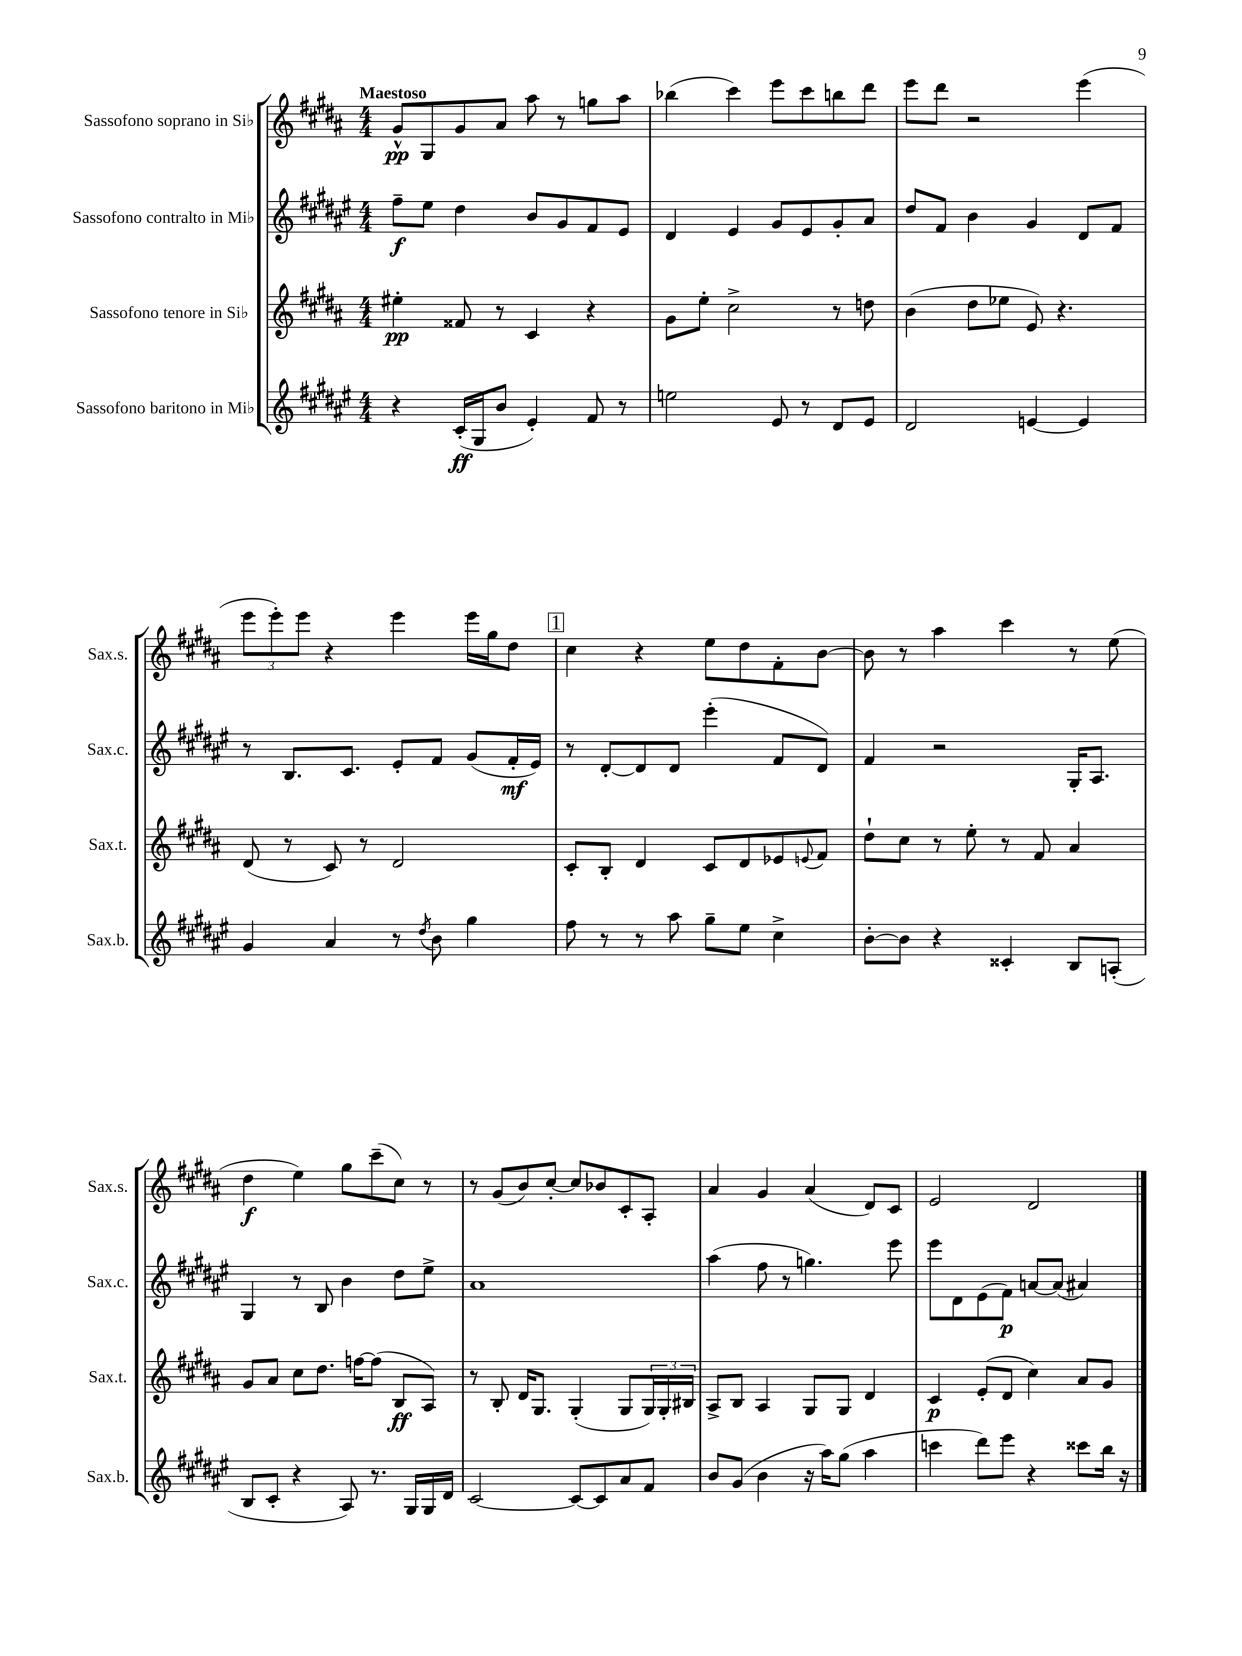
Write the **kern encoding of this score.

**kern	**kern	**kern	**kern
*staff4	*staff3	*staff2	*staff1
*clefG2	*clefG2	*clefG2	*clefG2
*k[f#c#g#d#a#e#]	*k[f#c#g#d#a#]	*k[f#c#g#d#a#e#]	*k[f#c#g#d#a#]
*M4/4	*M4/4	*M4/4	*M4/4
4r	4ee#'	8ff#~	8g#^^
.	.	8ee#	8G#
(16c#'	8f##	4dd#	8g#
16G#	.	.	.
8b	8r	.	8a#
4e#')	4c#	8b	8aa#
.	.	8g#	8r
8f#	4r	8f#	8gg
8r	.	8e#	8aa#
=	=	=	=
2ee	8g#	4d#	(4bb-
.	8ee'	.	.
.	2cc#^	4e#	4ccc#)
8e#	.	8g#	8eee
8r	.	8e#	8ccc#
8d#	8r	8g#'	8bb
8e#	8dd	8a#	8ddd#
=	=	=	=
2d#	(4b	8dd#	8eee
.	.	8f#	8ddd#
.	8dd#	4b	2r
.	8ee-	.	.
[4e	8e)	4g#	.
.	4.r	.	.
4e]	.	8d#	(4eee
.	.	8f#	.
=	=	=	=
4g#	(8d#	8r	12eee
.	.	.	12eee')
.	8r	8.B	.
.	.	.	12eee
4a#	8c#)	.	4r
.	.	8.c#	.
.	8r	.	.
8r	2d#	8e#'	4eee
8qdd#	.	.	.
8b	.	8f#	.
4gg#	.	(8g#	16eee
.	.	.	16gg#
.	.	16f#'	8dd#
.	.	16e#)	.
=	=	=	=
8ff#	8c#'	8r	4cc#
8r	8B'	[8d#'	.
8r	4d#	8d#]	4r
8aa#	.	8d#	.
8gg#~	8c#	(4eee#'	8ee
8ee#	8d#	.	8dd#
4cc#^	8e-	8f#	8f#'
.	8qqe	.	.
.	8f#	8d#)	[8b
=	=	=	=
[8b'	8dd#`	4f#	8b]
8b]	8cc#	.	8r
4r	8r	2r	4aa#
.	8ee'	.	.
4c##'	8r	.	4ccc#
.	8f#	.	.
8B	4a#	16G#'	8r
.	.	8.A#	.
(8A'	.	.	(8ee
=	=	=	=
8B	8g#	4G#	4dd#
8c#'	8a#	.	.
4r	8cc#	8r	4ee)
.	8.dd#	8B	.
8A#)	.	4b	8gg#
.	[16ff	.	.
8.r	(8ff]	.	(8ccc#~
.	8B	8dd#	8cc#)
16G#	.	.	.
16G#	8A#)	8ee#^	8r
16d#	.	.	.
=	=	=	=
[2c#	8r	1a#	8r
.	8B'	.	(8g#
.	16d#	.	8b)
.	8.G#	.	.
.	.	.	[8cc#'
8c#_	(4G#'	.	8cc#]
8c#]	.	.	8b-
8a#	8G#	.	8c#'
8f#	24G#)	.	8A#'
.	24G#'	.	.
.	24B#	.	.
=	=	=	=
8b	8A#^	(4aa#	4a#
(8g#	8B	.	.
4b	4A#	8ff#	4g#
.	.	8r	.
16r	8G#	4.gg)	(4a#
16aa#)	.	.	.
(8gg#	8G#	.	.
4aa#	4d#	.	8d#)
.	.	8eee#	8c#
=	=	=	=
4ccc	4c#	8eee#	2e
.	.	8d#	.
8ddd#)	(8e'	(8e#	.
8eee#	8d#	8f#)	.
4r	4cc#)	[8a	2d#
.	.	(8a]	.
8ccc##	8a#	4a#)	.
16bb	8g#	.	.
16r	.	.	.
==	==	==	==
*-	*-	*-	*-
